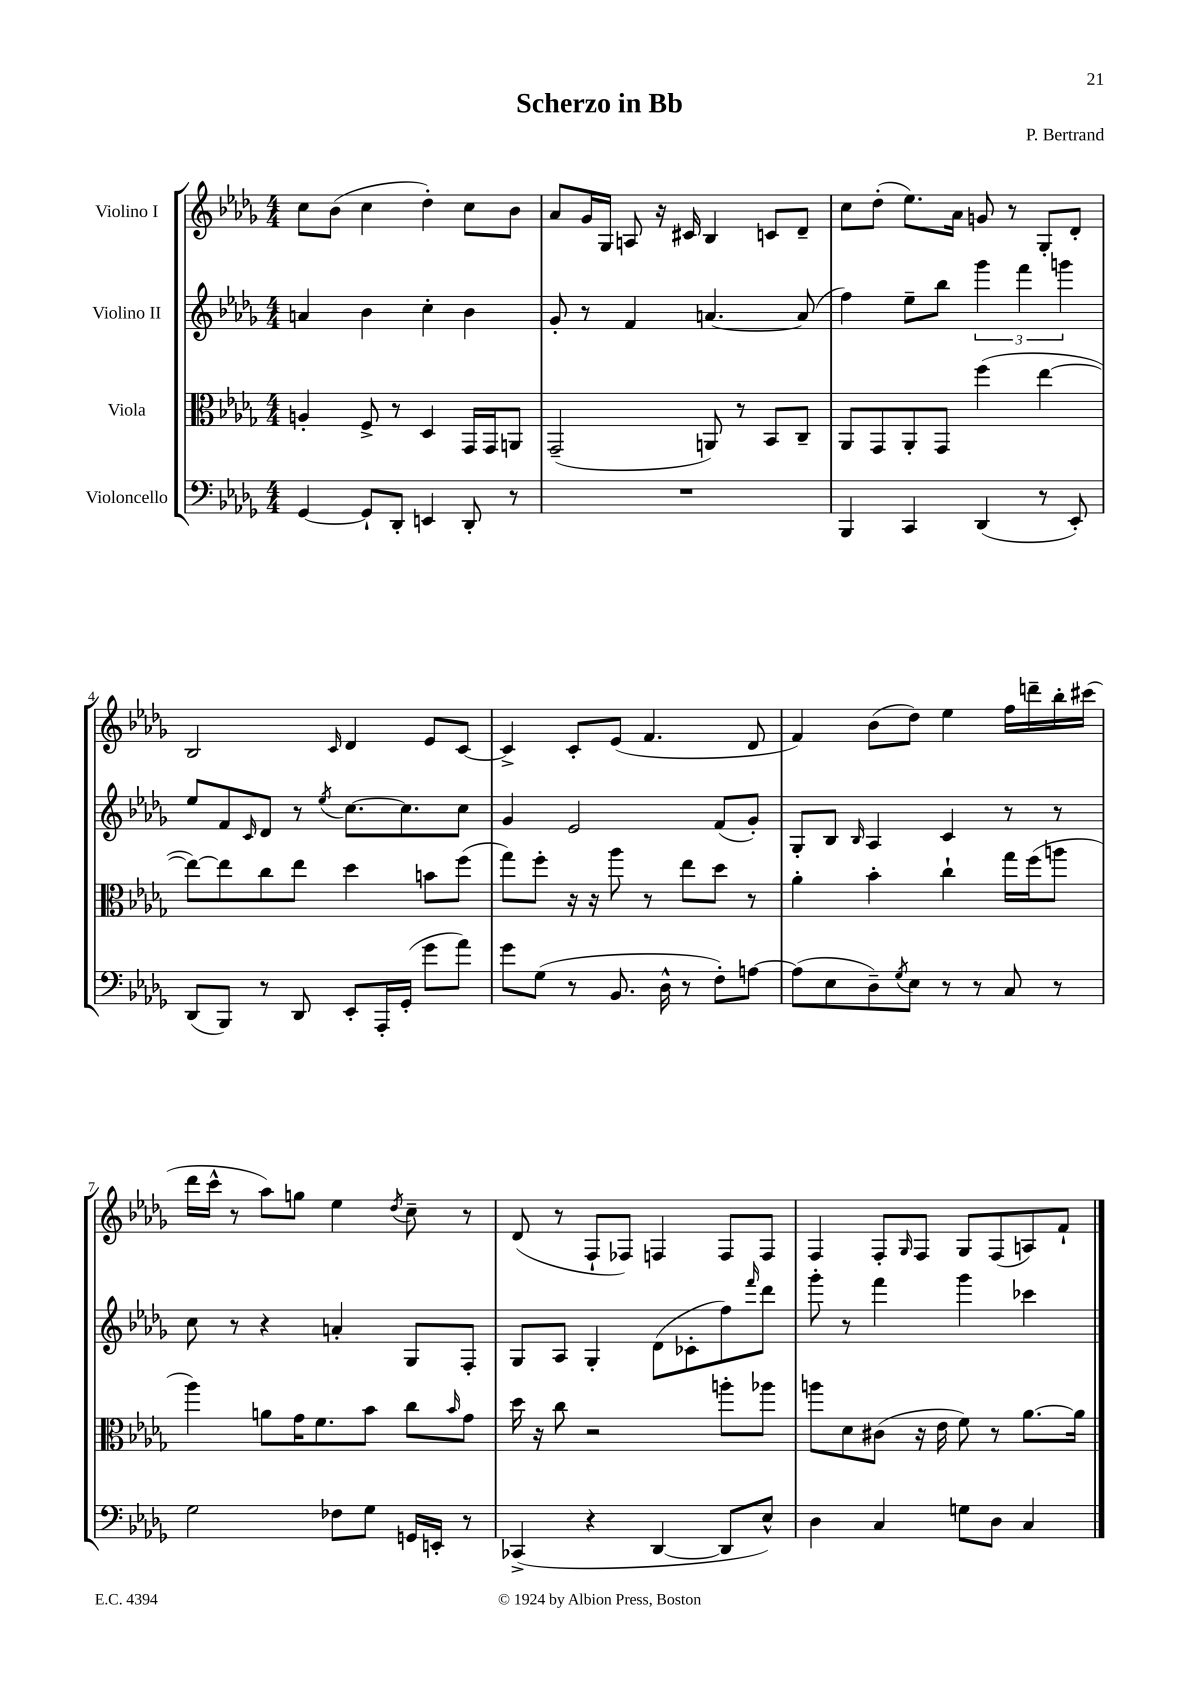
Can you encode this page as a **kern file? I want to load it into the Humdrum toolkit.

**kern	**kern	**kern	**kern
*staff4	*staff3	*staff2	*staff1
*clefF4	*clefC3	*clefG2	*clefG2
*k[b-e-a-d-g-]	*k[b-e-a-d-g-]	*k[b-e-a-d-g-]	*k[b-e-a-d-g-]
*M4/4	*M4/4	*M4/4	*M4/4
[4GG-/	4A'/	4a/	8cc\L
.	.	.	(8b-\J
8GG-`/]L	8F^/	4b-\	4cc\
8DD-'/J	8r	.	.
4EE/	4D-/	4cc'\	4dd-'\)
8DD-'/	16GG-/LL	4b-\	8cc\L
.	16GG-/J	.	.
8r	8AA/J	.	8b-\J
=	=	=	=
1r	(2GG-~/	8g-'/	8a-/L
.	.	8r	16g-/L
.	.	.	16G-/JJ
.	.	4f/	8A/
.	.	.	16r
.	.	.	16c#/
.	8AA/)	[4.a/	4B-/
.	8r	.	.
.	8BB-/L	.	8c/L
.	8C~/J	(8a/]	8d-~/J
=	=	=	=
4BBB-/	8AA-/L	4ff\)	8cc\L
.	8GG-/	.	(8dd-'\J
4CC/	8AA-'/	8ee-~\L	8.ee-\L)
.	8GG-/J	8bb-\J	.
.	.	.	16a-\Jk
(4DD-/	(4ff\	6ggg-\	8g/
.	.	.	8r
.	.	6fff\	.
8r	[4ee-\	.	8G-'/L
.	.	6ggg\	.
8EE-'/)	.	.	8d-'/J
=	=	=	=
(8DD-/L	8ee-\_L)	8ee-/L	2B-/
8BBB-/J)	8ee-\]	8f/	.
.	.	16qqc/	.
8r	8cc\	8d-/J	.
8DD-/	8ee-\J	8r	.
.	.	8qee-/	16qqc/
8EE-'/L	4dd-\	[8.cc\L	4d-/
16AAA-'/L	.	.	.
(16GG-'/JJ	.	8.cc\]	.
8g-\L	8b\L	.	8e-/L
8a-\J)	(8ff\J	8cc\J	[8c/J
=	=	=	=
8g-\L	8gg-\L)	4g-/	4c^/]
(8G-\J	8ff'\J	.	.
8r	16r	2e-/	8c'/L
.	16r	.	.
8.BB-/	8aa-\	.	(8e-/J
.	8r	.	4.f/
16D-^^\	.	.	.
8r	8ee-\L	.	.
8F'\L)	8dd-\J	(8f/L	.
[8A\J	8r	8g-'/J)	8d-/
=	=	=	=
(8A\]L	4a-'\	8G-'/L	4f/)
8E-\	.	8B-/J	.
.	.	16qqB-/	.
8D-~\)	4b-'\	4A-/	(8b-\L
8qG-/	.	.	.
8E-\J	.	.	8dd-\J)
8r	4cc`\	4c/	4ee-\
8r	.	.	.
8C/	16gg-\LL	8r	16ff\LL
.	(16ff\J	.	16ddd~\
8r	8aa\J	8r	16bb-'\
.	.	.	(16ccc#\JJ
=	=	=	=
2G-\	4aa-\)	8cc\	16ddd-\LL
.	.	.	16ccc^^\JJ
.	.	8r	8r
.	8a\L	4r	8aa-\L)
.	16g-\K	.	8gg\J
.	8.f\	.	.
8F-\L	.	4a'/	4ee-\
8G-\J	8b-\J	.	.
.	.	.	8qdd-/
16GG/LL	8cc\L	8G-/L	8cc~\
16EE'/JJ	.	.	.
.	16qqb-/	.	.
8r	8g-\J	8F'/J	8r
=	=	=	=
(4CC-^/	16dd-\	8G-/L	(8d-/
.	16r	.	.
.	8cc\	8A-/J	8r
4r	2r	4G-'/	8F`/L
.	.	.	8F-/J)
[4DD-/	.	(8d-\L	4F/
.	.	8c-'\	.
8DD-/]L	8aa'\L	8ff\)	8F/L
.	.	16qqfff/	.
8E-^^/J)	8aa-\J	8ddd-\J	8F/J
=	=	=	=
4D-\	8aa\L	8ggg-'\	4F/
.	8d-\	8r	.
4C/	(8c#\J	4fff\	8F'/L
.	.	.	16qqG-/
.	16r	.	8F/J
.	16e-\	.	.
8G\L	8f\)	4ggg-\	8G-/L
8D-\J	8r	.	(8F/
4C/	[8.a-\L	4ccc-\	8A/)
.	.	.	8f`/J
.	16a-\]Jk	.	.
==	==	==	==
*-	*-	*-	*-
